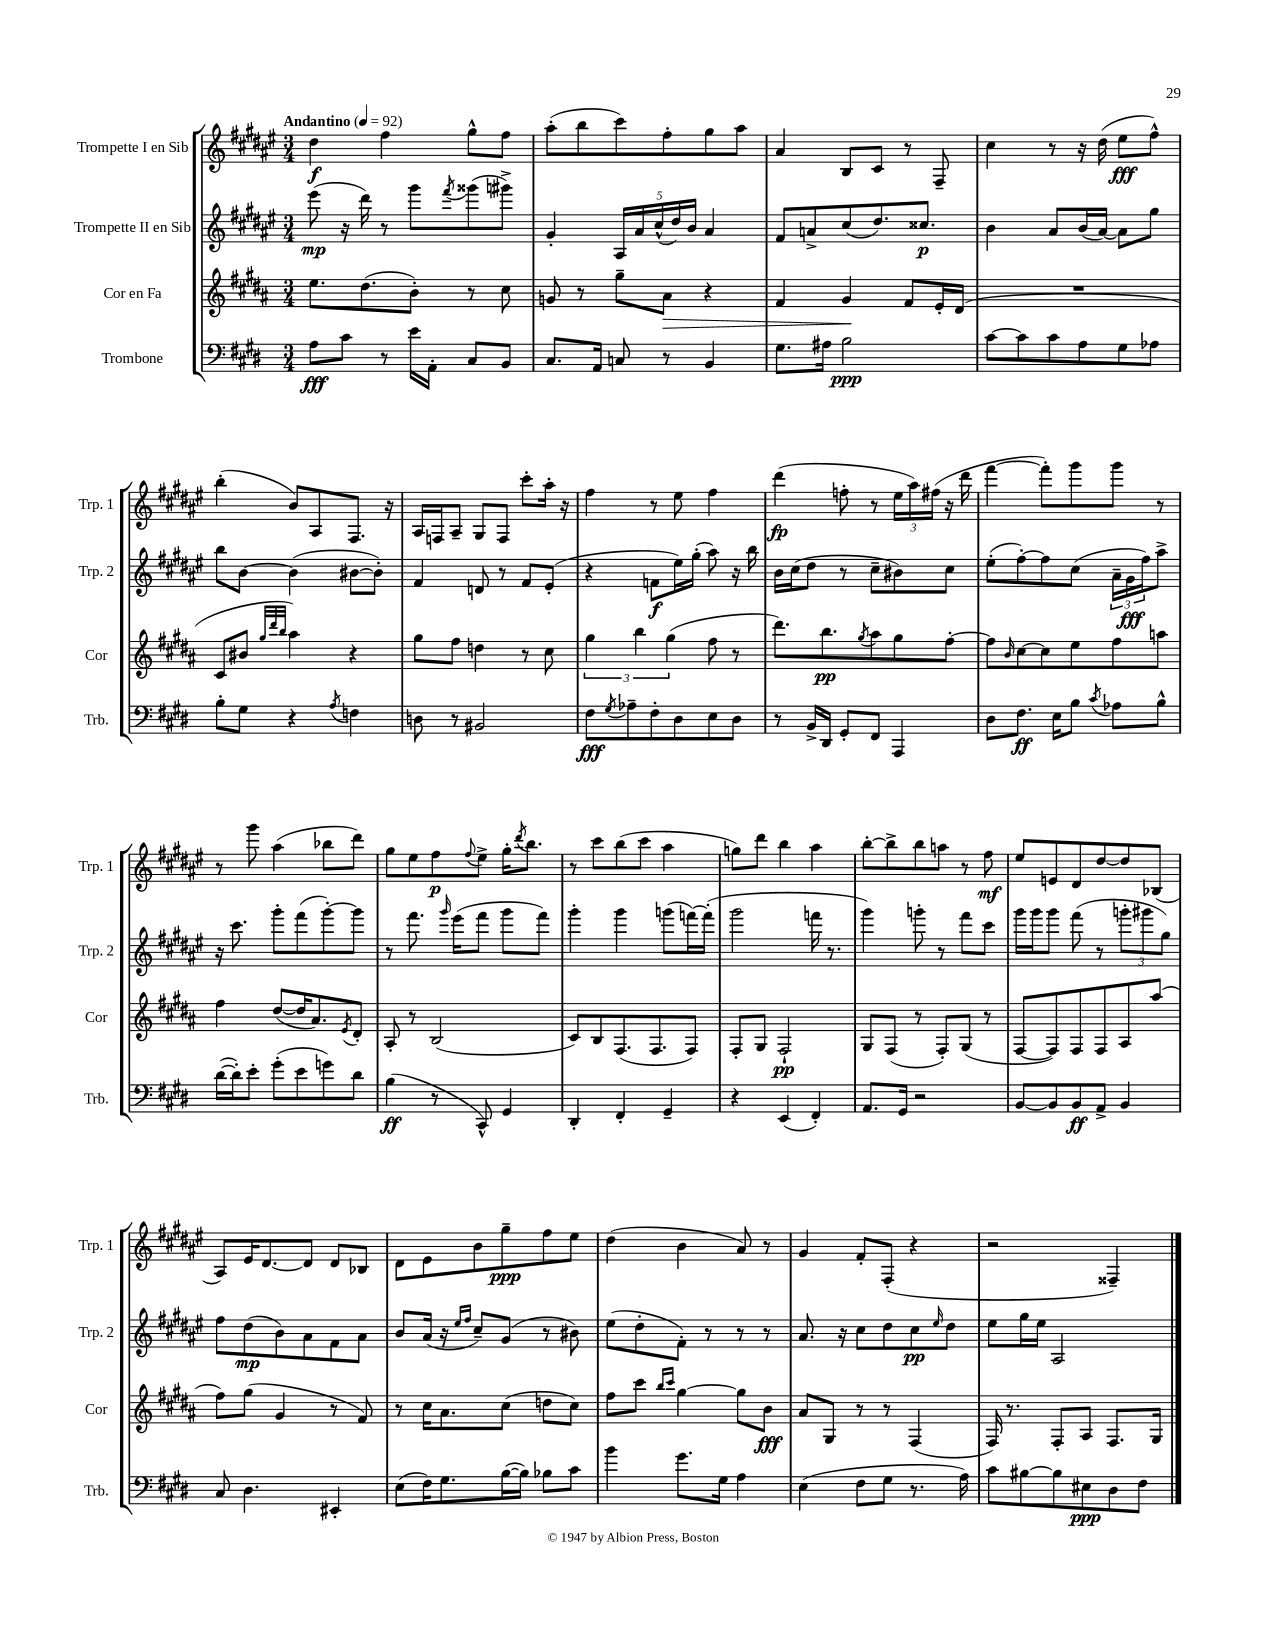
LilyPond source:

<<
\new StaffGroup <<
\new Staff = "s0" \with { instrumentName = "Trompette I en Sib" shortInstrumentName = "Trp. 1" } {
    \clef treble \key fis \major \numericTimeSignature \time 3/4 \tempo "Andantino" 4 = 92
    dis''4\f fis''4 gis''8-^ fis''8 |
    ais''8-.( b''8 cis'''8) fis''8-. gis''8 ais''8 |
    ais'4 b8 cis'8 r8 fis8-- |
    cis''4 r8 r16 dis''16( eis''8\fff fis''8-^) |
    b''4-.( b'8) ais8 fis8. r16 |
    ais16 f16 ais8-- gis8 f8 cis'''8-. ais''16-. r16 |
    fis''4 r8 eis''8 fis''4 |
    dis'''4\fp( f''8-. r8 \tuplet 3/2 { eis''16 ais''16) fis''16( } r16 dis'''16 |
    fis'''4~ fis'''8-.) gis'''8 gis'''8 r8 |
    r8 gis'''8 ais''4( bes''8 dis'''8) |
    gis''8 eis''8 fis''8\p \appoggiatura { fis''8 } eis''8-> gis''16-. \acciaccatura { dis'''8 } b''8. |
    r8 cis'''8 b''8( cis'''8 ais''4 |
    g''8) dis'''8 b''4 ais''4 |
    b''8~-. b''8-> b''8 a''8 r8 fis''8\mf |
    eis''8 e'8 dis'8 dis''8~ dis''8 bes8( |
    ais8) eis'16 dis'8.~ dis'8 dis'8 bes8 |
    dis'8 eis'8 b'8 gis''8--\ppp fis''8 eis''8 |
    dis''4( b'4 ais'8) r8 |
    gis'4 fis'8-. fis8-.( r4 |
    r2 fisis4--) \bar "|." |
}
\new Staff = "s1" \with { instrumentName = "Trompette II en Sib" shortInstrumentName = "Trp. 2" } {
    \clef treble \key fis \major \numericTimeSignature \time 3/4
    eis'''8\mp( r16 dis'''16) r8 gis'''8 \acciaccatura { fis'''8 } gisis'''8( gis'''8->) |
    gis'4-. \tuplet 5/4 { ais16 ais'16 cis''16-^( dis''16) b'16 } ais'4 |
    fis'8 a'8-> cis''8( dis''8.) cisis''8.\p |
    b'4 ais'8 b'16( ais'16~) ais'8 gis''8 |
    b''8 b'8~ b'4( bis'8~ bis'8-.) |
    fis'4 d'8 r8 fis'8 eis'8-.( |
    r4 f'8\f eis''16) gis''16-.( ais''8) r16 b''16 |
    b'16 cis''16( dis''8 r8 cis''8-- bis'8) cis''8 |
    eis''8-.( fis''8~-.) fis''8 cis''8( \tuplet 3/2 { ais'16-- gis'16\fff fis''16) } ais''8-> |
    r16 cis'''8. gis'''8-. fis'''8( gis'''8~-.) gis'''8 |
    r8 fis'''8. \grace { gis'''16 } eis'''16( fis'''8 gis'''8 fis'''8) |
    gis'''4-. gis'''4 g'''8( f'''16~) f'''16-.( |
    gis'''2 f'''16 r8. |
    gis'''4) g'''8-. r8 fis'''8 cis'''8 |
    gis'''16 gis'''16 gis'''8 fis'''8( r8 \tuplet 3/2 { g'''8-. gis'''8 gis''8) } |
    fis''8 dis''8\mp( b'8) ais'8 fis'8 ais'8 |
    b'8 ais'16( r16 \grace { eis''16 fis''16 } cis''8--) gis'8( r8 bis'8) |
    eis''8( dis''8-. fis'8-.) r8 r8 r8 |
    ais'8. r16 cis''8 dis''8 cis''8\pp \grace { eis''16 } dis''8 |
    eis''8 gis''16 eis''16 ais2 \bar "|." |
}
\new Staff = "s2" \with { instrumentName = "Cor en Fa" shortInstrumentName = "Cor" } {
    \clef treble \key b \major \numericTimeSignature \time 3/4
    e''8. dis''8.( b'8-.) r8 cis''8 |
    g'8 r8 gis''8-- ais'8\> r4 |
    fis'4 gis'4\! fis'8 e'16-. dis'16( |
    R2. |
    cis'8 bis'8 \grace { gis''32 dis'''32 b''32 } ais''4) r4 |
    gis''8 fis''8 d''4 r8 cis''8 |
    \tuplet 3/2 { gis''4 b''4 gis''4( } fis''8 r8 |
    dis'''8.) b''8.\pp \acciaccatura { gis''8 } ais''8 gis''8 fis''8~-. |
    fis''8 \grace { b'16 } cis''8~ cis''8 e''8 fis''8 a''8 |
    fis''4 dis''8~( dis''16 ais'8.) \acciaccatura { e'8 } dis'8-. |
    ais8-. r8 b2( |
    cis'8) b8 fis8.( fis8. fis8) |
    fis8-. gis8 fis2-!\pp |
    gis8 fis8( r8 fis8-.) gis8( r8 |
    fis8~ fis8) fis8 fis8 ais8 ais''8( |
    fis''8) gis''8( gis'4 r8 fis'8) |
    r8 cis''16 ais'8. cis''8( d''8 cis''8) |
    fis''8 cis'''8 \grace { b''16 cis'''16 } gis''4~ gis''8 b'8\fff |
    ais'8 gis8 r8 r8 fis4( |
    fis16) r8. fis8-. ais8 fis8. gis16 \bar "|." |
}
\new Staff = "s3" \with { instrumentName = "Trombone" shortInstrumentName = "Trb." } {
    \clef bass \key e \major \numericTimeSignature \time 3/4
    a8\fff cis'8 r8 e'16 a,16-. cis8 b,8 |
    cis8. a,16 c8 r8 b,4 |
    gis8. ais16 b2\ppp |
    cis'8~ cis'8 cis'8 a8 gis8 aes8 |
    b8-. gis8 r4 \acciaccatura { a8 } f4 |
    d8 r8 bis,2 |
    fis8\fff \acciaccatura { gis8 } aes8-- fis8-. dis8 e8 dis8 |
    r8 b,16-> dis,16 gis,8-. fis,8 a,,4 |
    dis8 fis8.\ff e16 b8 \acciaccatura { cis'8 } aes8 b8-^ |
    dis'16~( dis'16-.) e'8-. gis'8-.( e'8 g'8) dis'8 |
    b4\ff( r8 cis,8-^) gis,4 |
    dis,4-. fis,4-. gis,4-- |
    r4 e,4( fis,4-.) |
    a,8. gis,16 r2 |
    b,8~ b,8 b,8\ff a,8-> b,4 |
    cis8 dis4. eis,4-. |
    e8( fis16) gis8. b16~( b16) bes8 cis'8 |
    b'4 gis'8. gis16 a4 |
    e4( fis8 gis8 r8. a16) |
    cis'8 bis8~ bis8 eis8\ppp dis8 fis8 \bar "|." |
}
>>
>>
\layout { \context { \Score \remove "Bar_number_engraver" } }
